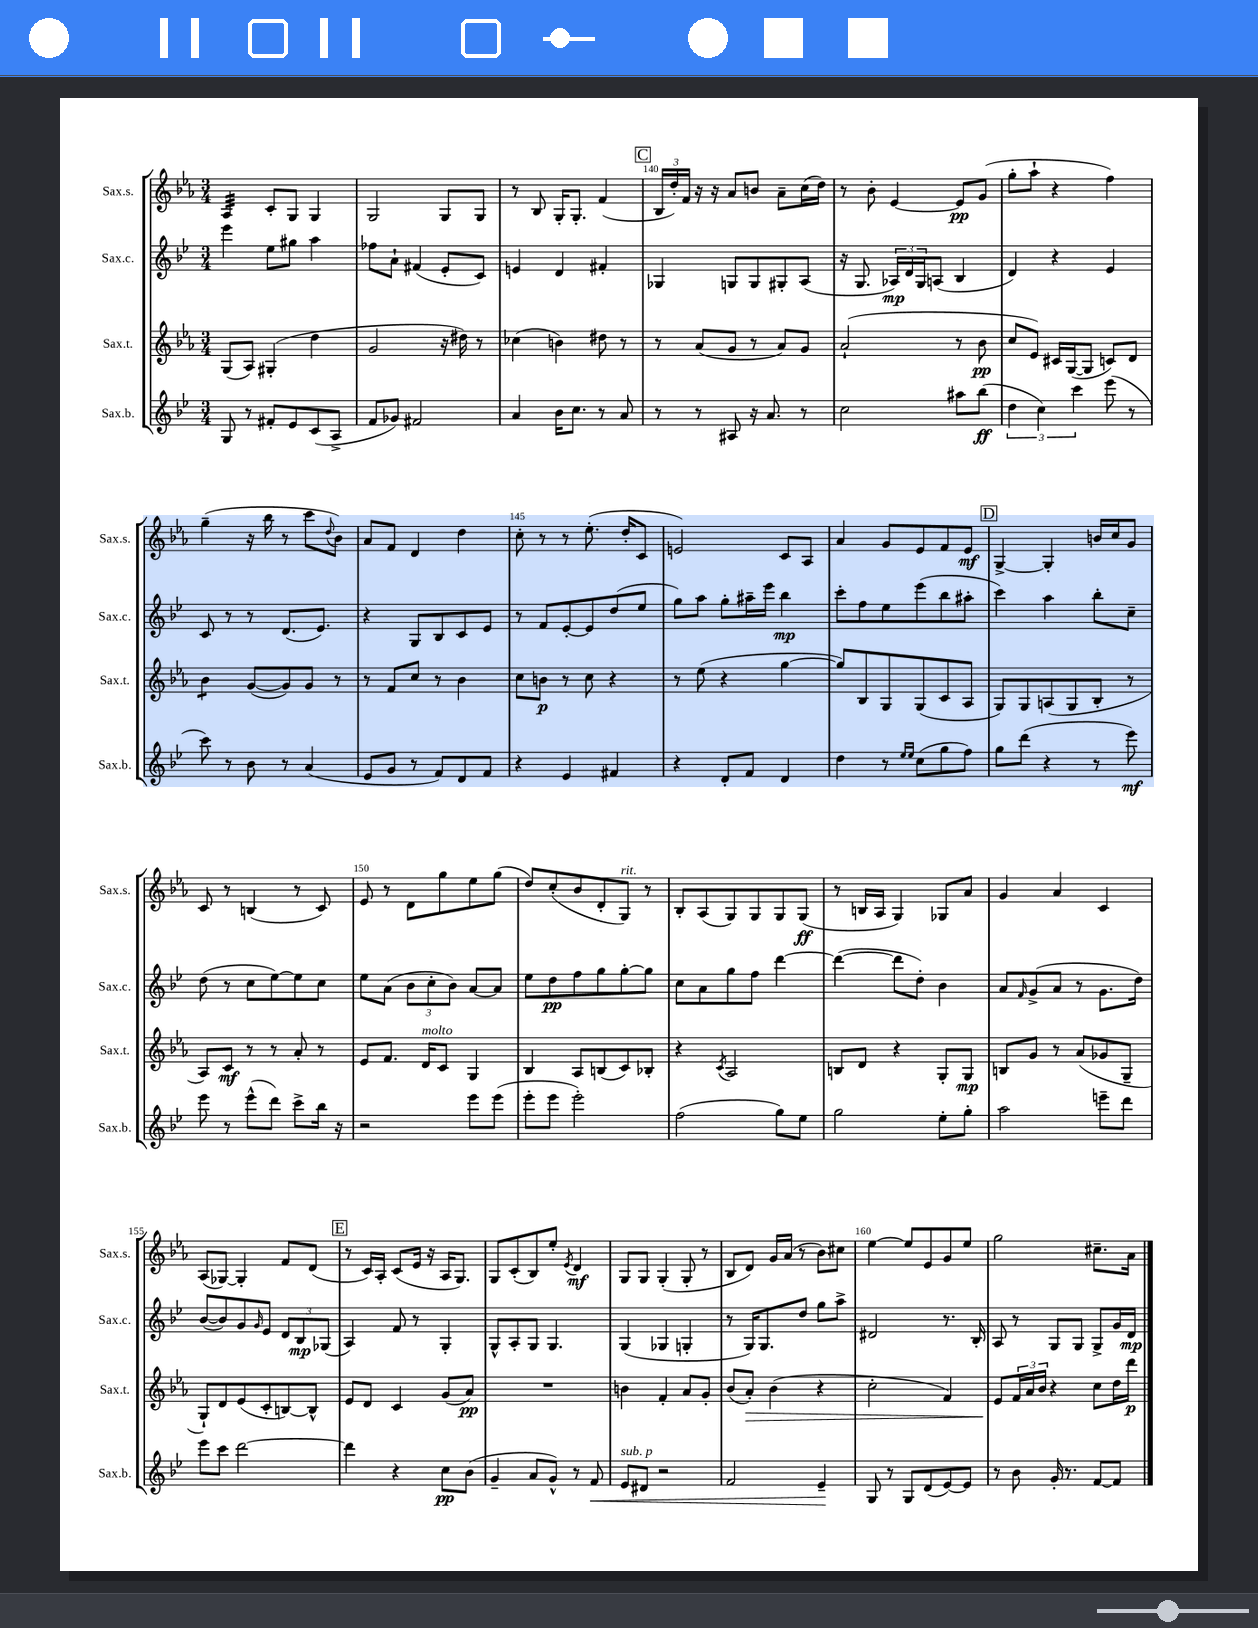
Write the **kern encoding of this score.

**kern	**kern	**kern	**kern
*staff4	*staff3	*staff2	*staff1
*clefG2	*clefG2	*clefG2	*clefG2
*k[b-e-]	*k[b-e-a-]	*k[b-e-]	*k[b-e-a-]
*M3/4	*M3/4	*M3/4	*M3/4
8G/	(8G/L	4eee-\	4A-/
8r	8A-/J)	.	.
8f#'/L	(4G#'/	8ee-\L	8c'/L
8e-/	.	8gg#\J	8G/J
(8c/	4dd\	4aa\	4G/
8A^/J	.	.	.
=	=	=	=
8f/L	2g/	8ff-\L	2G/
8g-/J)	.	8a`\J	.
2f#/	.	(4f#/	.
.	16r	8e-'/L	8G/L
.	16dd#\)	.	.
.	8r	8c/J)	8G/J
=	=	=	=
4a/	(4cc-\	4e/	8r
.	.	.	8B-/
16b-\LK	4b\)	4d/	16G'/LK
8.cc\J	.	.	8.G'/J
8r	8dd#\	4f#'/	(4f/
8a/	8r	.	.
=	=	=	=
8r	8r	4G-/	24B-/LL
.	.	.	24dd'/)
.	.	.	24f/JJ
8r	(8a-/L	.	16r
.	.	.	16r
8A#/	8g/J	8G/L	8a-/L
16r	8r	8G/	8b/J
8.a/	.	.	.
.	8a-/L)	8G#'/	8a-~\L
8r	8g/J	(8A/J	(16cc\L
.	.	.	16dd\JJ)
=	=	=	=
2cc\	(2a-`/	16r	8r
.	.	8.G/	.
.	.	.	8b-'\
.	.	24A-/LL)	[4e-/
.	.	24d/	.
.	.	24G/J	.
.	.	(8A/J	.
8aa#\L	8r	4B-/	8e-/]L
(8bb-\J	8b-\	.	(8g/J
=	=	=	=
6dd\	8cc/L	4d/)	8gg'\L
.	8e-/J)	.	8aa-`\J
6cc\)	.	.	.
.	16c#/LL	4r	4r
.	([16G/J	.	.
6ccc\	.	.	.
.	8G/]J	.	.
(8eee-\	8c/L)	4e-/	4ff\)
8r	8d/J	.	.
=	=	=	=
8ccc\)	4b-\	8c/	(4gg~\
8r	.	8r	.
8b-\	([8g/L	8r	16r
.	.	.	16bb-\
8r	8g/])	(8.d/L	8r
(4a/	8g/J	.	8ccc\L
.	.	8.e-/J)	.
.	.	.	8qqdd/
.	8r	.	8b-\J)
=	=	=	=
8e-/L	8r	4r	8a-/L
8g/J	8f/L	.	8f/J
8r	8cc/J	8G/L	4d/
8f/L)	8r	8B-/	.
8d/	4b-\	8c/	4dd\
8f/J	.	8e-/J	.
=	=	=	=
4r	8cc\L	8r	8cc'\
.	8b\J	8f/L	8r
4e-/	8r	[8e-'/	8r
.	8cc\	8e-/]	(8.ee-'\
4f#/	4r	(8dd/	.
.	.	.	16dd'/LK
.	.	8ee-/J	8c/J
=	=	=	=
4r	8r	8gg\L)	2e/)
.	(8ee-\	8aa\J	.
8d'/L	4r	8gg'\L	.
8f/J	.	16aa#~\L	.
.	.	16eee-\JJ	.
4d/	[4gg\	4bb-\	8c/L
.	.	.	8A-/J
=	=	=	=
4dd\	8gg/]L)	8ccc'\L	4a-/
.	8B-/	8ff\	.
8r	8G/	8ee-\	8g/L
16qqee-/LL	.	.	.
16qqee-/JJ	.	.	.
(8cc\L	(8G/	(8eee-\	8e-/
8gg\	8c/	8bb-\	8f/
8ff\J)	8A-/J	8aa#'\J	8e-/J
=	=	=	=
8gg\L	8G/L)	4ccc\)	[4G^/
(8ddd\J	8G/	.	.
4r	(8A/	4aa\	4G'/]
.	8G/	.	.
8r	8B-'/J	8bb-'\L	16b/LL
.	.	.	16cc/J
8eee-\)	8r	8cc~\J	8g/J
=	=	=	=
8eee-\	8A-/L)	(8dd\	8c/
8r	8c/J	8r	8r
(8eee-^^\L	8r	8cc\L	(4B/
8ddd\J)	8r	[8ee-\)	.
8ccc^\L	8a-'/	8ee-\]	8r
16bb-\Jk	8r	8cc\J	8c/)
16r	.	.	.
=	=	=	=
2r	8e-/L	8ee-\L	8e-/
.	8.f/J	(8a\J	8r
.	.	12b-\L	8d\L
.	16d/LK	.	.
.	.	12cc'\	.
.	8c/J	.	8gg\
.	.	12b-\J)	.
8eee-\L	4G/	[8a/L	8ee-\
(8eee-\J	.	8a/]J	(8gg\J
=	=	=	=
8eee-'\L	4B-/	8ee-\L	8dd/L)
8eee-\J	.	8dd\	(8cc'/
2eee-'\)	8A-/L	8ff\	8b-/
.	(8B/	8gg\	8d'/
.	8c/)	[8gg'\	8G/J)
.	8B-'/J	8gg\]J	8r
=	=	=	=
(2ff\	4r	8cc\L	8B-'/L
.	.	8a\	(8A-/
.	8qc/	.	.
.	2A-/	8gg\	8G/)
.	.	8ff\J	8G/
8gg\L)	.	[4ddd\	8G/
8ee-\J	.	.	(8G/J
=	=	=	=
2gg\	8B/L	(4ddd\_	8r
.	8d/J	.	16B/LL
.	.	.	16A-/JJ
.	4r	8ddd\]L	4G/)
.	.	8dd'\J)	.
8ee-'\L	8G'/L	4b-\	8G-/L
8gg'\J	8G/J	.	8a-/J
=	=	=	=
2aa\	8B/L	8a/L	4g/
.	.	16qqf/	.
.	8g/J	(8g^/	.
.	8r	8a/J	4a-/
.	(8a-/L	8r	.
8eee~\L	8g-/	8.g\L	4c/
8ddd\J	8G~/J	.	.
.	.	16dd\Jk)	.
=	=	=	=
8eee-\L	8G`/L)	([8b-/L	(8A-/L
8ccc\J	8d/	8b-/])	[8G-/J)
[2ddd\	(8e-/	8g/	4G-'/]
.	.	16qqg/	.
.	8c'/	8e-/J	.
.	[8B/)	12d/L	8f/L
.	.	12B-/	.
.	8B^^/]J	.	(8d/J
.	.	(12G-/J	.
=	=	=	=
4ddd\]	8e-/L	4A/)	8r
.	8d/J	.	16c/LL)
.	.	.	16A-'/JJ
4r	4c/	8f/	(8c/L
.	.	8r	16e-/Jk
.	.	.	16r
8cc\L	(8g/L	4G'/	16A-/LK
.	.	.	8.G/J)
(8b-\J	8a-/J)	.	.
=	=	=	=
4g~/	2.r	8G^^/L	8G/L
.	.	8A'/	(8c'/
8a/L	.	8G/J	8B-/)
8g^^/J)	.	4.G/	8ee-'/J
.	.	.	8qe-/
8r	.	.	4d/
8f/	.	.	.
=	=	=	=
8e-/L	4b\	(4G/	8G/L
8d#/J	.	.	8G/J
2r	4f'/	4G-/	(4G'/
.	8a-/L	4G'/	8G'/
.	8g'/J	.	8r
=	=	=	=
2f/	(8b-/L	8r	8B-/L
.	8a-'/J)	16G/LK)	8d/J)
.	.	8.G/	.
.	(4b-\	.	16g/LL
.	.	.	(16a-/JJ
.	.	8dd/J	8r
4e-~/	4r	8gg\L	8b-\L)
.	.	8aa^\J	8cc#\J
=	=	=	=
8G/	2cc'\	2d#/	[4ee-\
8r	.	.	.
8G/L	.	.	8ee-/]L
(8d/	.	.	8e-/
[8e-/)	4f/)	8.r	8g/
8e-/]J	.	.	8ee-/J
.	.	16B-'/	.
=	=	=	=
8r	8e-/L	8A/	2gg\
8b-\	24f/L	8r	.
.	24a-/	.	.
.	24b-/JJ	.	.
16g'/	4r	8G/L	.
8.r	.	.	.
.	.	8G/J	.
[8f/L	8cc\L	8G^/L	8.cc#~\L
8f/]J	16dd\L	16g/L	.
.	16ddd\JJ	16d/JJ	16a-\Jk
==	==	==	==
*-	*-	*-	*-
